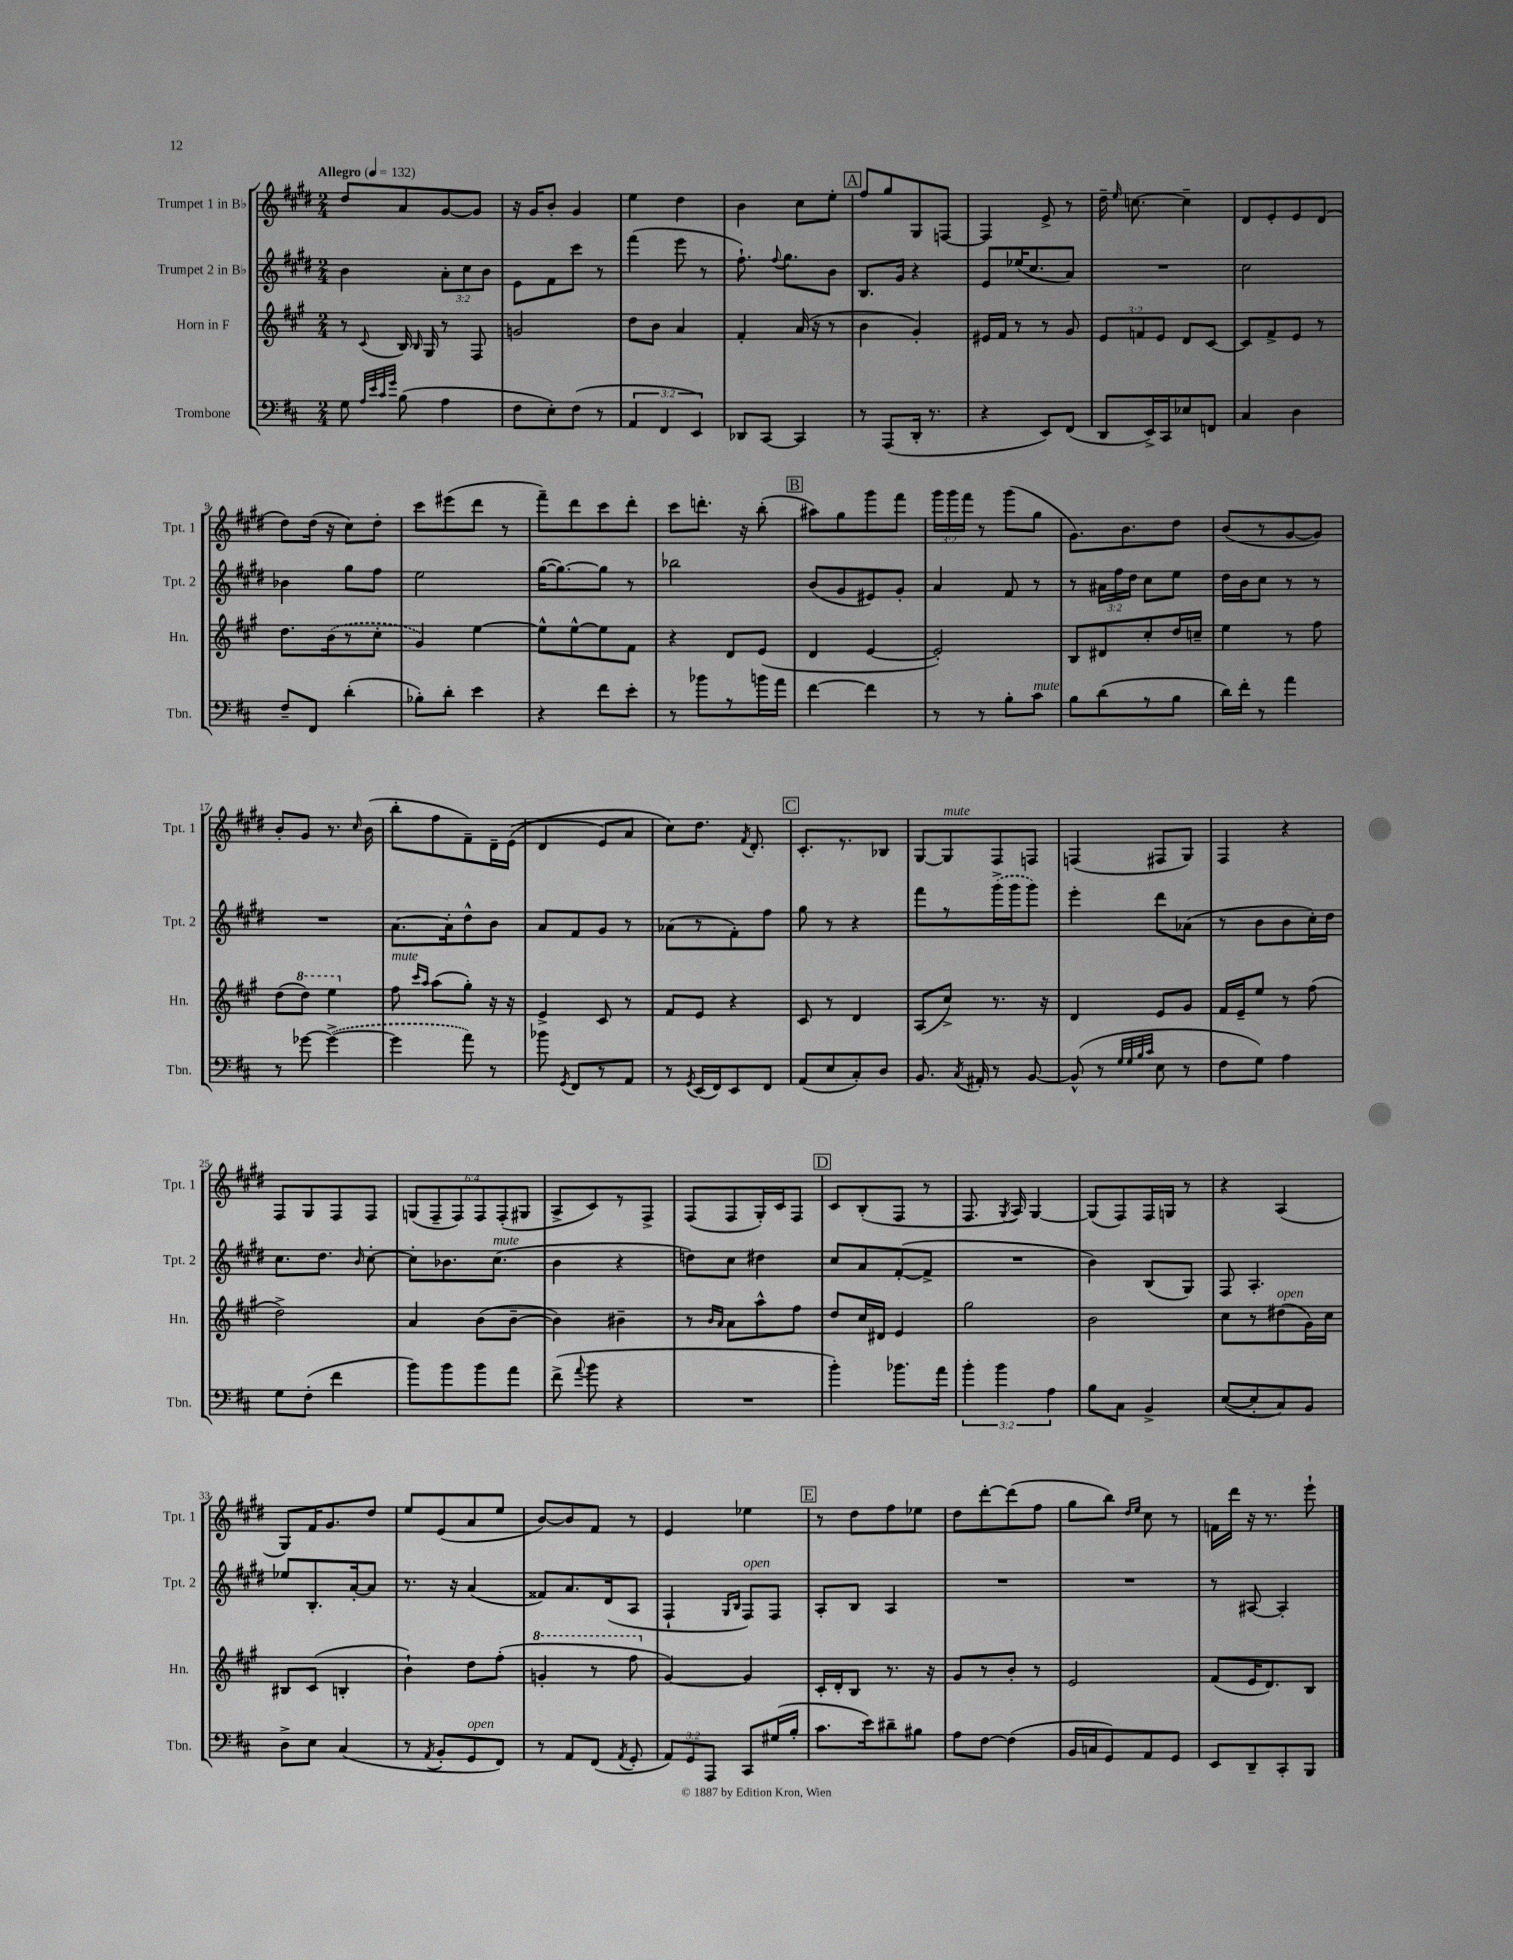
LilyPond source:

<<
\new StaffGroup <<
\new Staff = "s0" \with { instrumentName = "Trumpet 1 in Bb" shortInstrumentName = "Tpt. 1" } {
    \clef treble \key e \major \numericTimeSignature \time 2/4 \override Staff.TupletNumber.text = #tuplet-number::calc-fraction-text \tempo "Allegro" 4 = 132
    \autoBeamOff dis''8[ a'8 gis'8~ gis'8] |
    r16 gis'16[ b'8]-. gis'4 |
    e''4 dis''4 |
    b'4 cis''8[ e''8]-. |
    \mark \markup { \box "A" } fis''8[ gis''8 gis8 f8]~ |
    f4 e'8-> r8 |
    dis''16-- \grace { e''16 } c''8.~ c''4-- |
    dis'8[ e'8-. e'8 dis'8]( |
    dis''8[) dis''16]( r16 cis''8[) dis''8]-. |
    cis'''8[ eis'''8( dis'''8] r8 |
    fis'''8[--) dis'''8 cis'''8 dis'''8]-. |
    cis'''8[ d'''8.]-. r16 b''8-.( |
    \mark \markup { \box "B" } ais''8[) gis''8 gis'''8 fis'''8] |
    \tuplet 3/2 { gis'''16[ gis'''16 fis'''16] } r8 gis'''8[( gis''8] |
    gis'8.[) b'8. dis''8] |
    b'8[( r8 gis'8~ gis'8]) |
    b'8[-. gis'8] r8. \grace { cis''16 } b'16( |
    b''8[-. fis''8 fis'8--) dis'16-- e'16](\( |
    dis'4 e'8[) a'8] |
    cis''8[\) dis''8.] \acciaccatura { fis'8 } dis'8.-. |
    \mark \markup { \box "C" } cis'8.[-. r8. bes8] |
    gis8[~ gis8^\markup { \italic "mute" } fis8 f8] |
    f4( fis8[ gis8]) |
    fis4 r4 |
    fis8[ gis8 fis8 fis8] |
    \tuplet 6/4 { g8[( fis8-- fis8) fis8 fis8-.( gis8] } |
    a8[-> cis'8) r8 fis8]-> |
    fis8[( fis8 gis16-.) cis'16 fis8] |
    \mark \markup { \box "D" } cis'8[ b8-.( fis8] r8 |
    fis8. \acciaccatura { gis8 } a16) gis4~ |
    gis8[( fis8) fis16 g16] r8 |
    r4 a4( |
    gis8[) fis'16 gis'8. dis''8] |
    e''8[ e'8( a'8 e''8] |
    b'8[~) b'8 fis'8] r8 |
    e'4 ees''4 |
    \mark \markup { \box "E" } r8 dis''8[ fis''8 ees''8] |
    dis''8[ dis'''8~-. dis'''8( fis''8] |
    gis''8[ b''8]) \grace { dis''16[ e''16] } cis''8 r8 |
    f'16[ dis'''16] r16 r8. e'''8-! \bar "|." |
}
\new Staff = "s1" \with { instrumentName = "Trumpet 2 in Bb" shortInstrumentName = "Tpt. 2" } {
    \clef treble \key e \major \numericTimeSignature \time 2/4 \override Staff.TupletNumber.text = #tuplet-number::calc-fraction-text
    \autoBeamOff b'4 \tuplet 3/2 { a'8[-. cis''8 b'8] } |
    e'8[ fis'8 cis'''8] r8 |
    fis'''4( e'''8 r8 |
    fis''8.-!) \appoggiatura { fis''8 } gis''8.[ b'8] |
    \mark \markup { \box "A" } b8.[ gis'16] r4 |
    e'8[ ees''16( cis''8. a'8]) |
    R2 |
    cis''2 |
    bes'4 gis''8[ fis''8] |
    e''2 |
    gis''16[~( gis''8.~) gis''8] r8 |
    bes''2 |
    \mark \markup { \box "B" } b'8[( gis'8 eis'8) gis'8]-. |
    a'4 fis'8 r8 |
    r8 \tuplet 3/2 { ais'16[ fis''16 dis''16] } cis''8[ e''8] |
    dis''16[ b'16 cis''8] r8 r8 |
    R2 |
    a'8.[~ a'16-. dis''8-^ b'8] |
    a'8[ fis'8 gis'8] r8 |
    aes'8[( r8 fis'8-.) fis''8] |
    \mark \markup { \box "C" } gis''8 r8 r4 |
    fis'''8[ r8 \once \slurDashed gis'''16->( gis'''16 gis'''8]) |
    e'''4-. dis'''8[ aes'8]( |
    r8 b'8[ b'8 cis''16-.) dis''16] |
    cis''8.[ dis''8.] \grace { b'16 } cis''8~-. |
    cis''8[-. bes'8. cis''8.]^\markup { \italic "mute" }( |
    b'4 r4 |
    d''8[) cis''8] dis''4 |
    \mark \markup { \box "D" } cis''8[ a'8 fis'8~-.( fis'8]-> |
    R2 |
    b'4) b8[( gis8]) |
    fis8 a4.-. |
    ees''8[ b8.-. a'16~-. a'8] |
    r8. r16 a'4( |
    fisis'8[) a'8. dis'16( a8] |
    fis4-! \grace { gis16[ b16] } fis8[^\markup { \italic "open" }) fis8] |
    \mark \markup { \box "E" } a8[-. b8] a4 |
    R2 |
    R2 |
    r8 ais8~ ais4-. \bar "|." |
}
\new Staff = "s2" \with { instrumentName = "Horn in F" shortInstrumentName = "Hn." } {
    \clef treble \key a \major \numericTimeSignature \time 2/4 \override Staff.TupletNumber.text = #tuplet-number::calc-fraction-text
    \autoBeamOff r8 \appoggiatura { cis'8 } b16 \grace { b16 } gis16 r8 fis8 |
    g'2 |
    d''8[ b'8] a'4 |
    fis'4-. a'16( r16 r8 |
    \mark \markup { \box "A" } b'4 gis'4-.) |
    eis'16[ fis'16] r8 r8 gis'8 |
    \tuplet 3/2 { e'8[ f'8 e'8] } d'8[ cis'8]~ |
    cis'8[ fis'8-> e'8] r8 |
    d''8.[ \once \slurDashed b'16( r8 cis''8]-. |
    gis'4) e''4~ |
    e''8[-^ e''8~-^ e''8 fis'8] |
    r4 d'8[ e'8]( |
    \mark \markup { \box "B" } d'4 e'4~ |
    e'2-.) |
    b8[ dis'8 cis''8-. d''16 c''16]-- |
    e''4 r8 fis''8 |
    d''8[( \ottava #1 d'''8]) e'''4 \ottava #0 |
    fis''8^\markup { \italic "mute" } \grace { cis'''16[ a''16] } a''8[( gis''8]-.) r16 r16 |
    e'4-> cis'8 r8 |
    fis'8[ e'8] r4 |
    \mark \markup { \box "C" } cis'8 r8 d'4 |
    a8[( cis''8]->) r8. r16 |
    d'4 e'8[ gis'8] |
    fis'16[ e'16-- e''8] r8 fis''8( |
    d''2->) |
    a'4 b'8[( b'8]~-- |
    b'4) bis'4-- |
    r8 \grace { b'16[ a'16] } a'8[ a''8-^ fis''8] |
    \mark \markup { \box "D" } d''8[ cis''16 dis'16] e'4 |
    gis''2 |
    b'2 |
    cis''8[ r8 dis''8^\markup { \italic "open" }( gis'16) cis''16] |
    bis8[ cis'8]( b4-. |
    b'4-!) d''8[ fis''8]-.( |
    \ottava #1 g''4-. r8 fis'''8 \ottava #0 |
    gis'4~) gis'4 |
    \mark \markup { \box "E" } cis'16[-. d'16-. b8] r8. r16 |
    gis'8[ r8 b'8]-. r8 |
    e'2 |
    fis'8[( e'16 d'8.) b8] \bar "|." |
}
\new Staff = "s3" \with { instrumentName = "Trombone" shortInstrumentName = "Tbn." } {
    \clef bass \key d \major \numericTimeSignature \time 2/4 \override Staff.TupletNumber.text = #tuplet-number::calc-fraction-text
    \autoBeamOff g8 \grace { a32[ e'32 cis'32 g'32] } b8( a4 |
    fis8[ e8-.) fis8]( r8 |
    \tuplet 3/2 { a,4 fis,4 e,4) } |
    des,8[ cis,8]~ cis,4 |
    \mark \markup { \box "A" } r8 a,,8[( d,16]-. r8. |
    r4 e,8[) fis,8]( |
    d,8[ e,16->) cis,16 ees8 f,8] |
    cis4 d4 |
    fis8[-- fis,8] d'4-.( |
    bes8[-.) d'8]-. e'4 |
    r4 fis'8[ e'8]-. |
    r8 bes'8[ r8 b'16 a'16] |
    \mark \markup { \box "B" } fis'4~ fis'4 |
    r8 r8 b8[-. cis'8]^\markup { \italic "mute" } |
    b8[ d'8( r8 b8] |
    d'16[) fis'16]-. r8 a'4 |
    r8 ges'8~ \once \slurDashed ges'4~->( |
    ges'4 a'8) r8 |
    bes'8 \acciaccatura { g,8 } fis,8[ r8 a,8] |
    r8 \acciaccatura { g,8 } e,16[( fis,16) e,8 fis,8] |
    \mark \markup { \box "C" } a,8[( e8 cis8-.) d8] |
    b,8. \acciaccatura { cis8 } ais,16-. r8 b,8~ |
    b,8-^( r8 \grace { g32[ g32 b32 cis'32] } e8 r8 |
    fis8[ g8]) a4 |
    g8[ fis8]-.( fis'4 |
    b'8[) b'8 b'8 a'8] |
    fis'8->( \appoggiatura { a'8 } b'8 r4 |
    R2 |
    \mark \markup { \box "D" } b'4-.) bes'8.[ a'16] |
    \tuplet 3/2 { b'4-. b'4 a4 } |
    b8[ cis8] b,4-> |
    e8[~( e8-. cis8) b,8] |
    d8[-> e8] cis4( |
    r8 \acciaccatura { a,8 } b,8[-. g,8^\markup { \italic "open" } fis,8]) |
    r8 a,8[ fis,8]( \acciaccatura { a,8 } g,8-. |
    \tuplet 3/2 { a,8[) g,8 a,,8] } cis,8[ gis16( b16]-. |
    \mark \markup { \box "E" } cis'8.[ e'16) dis'8-- bis8] |
    a8[ fis8]~ fis4( |
    b,16[ c16 g,8) a,8 g,8] |
    e,8[ d,8-- cis,8-. b,,8] \bar "|." |
}
>>
>>
